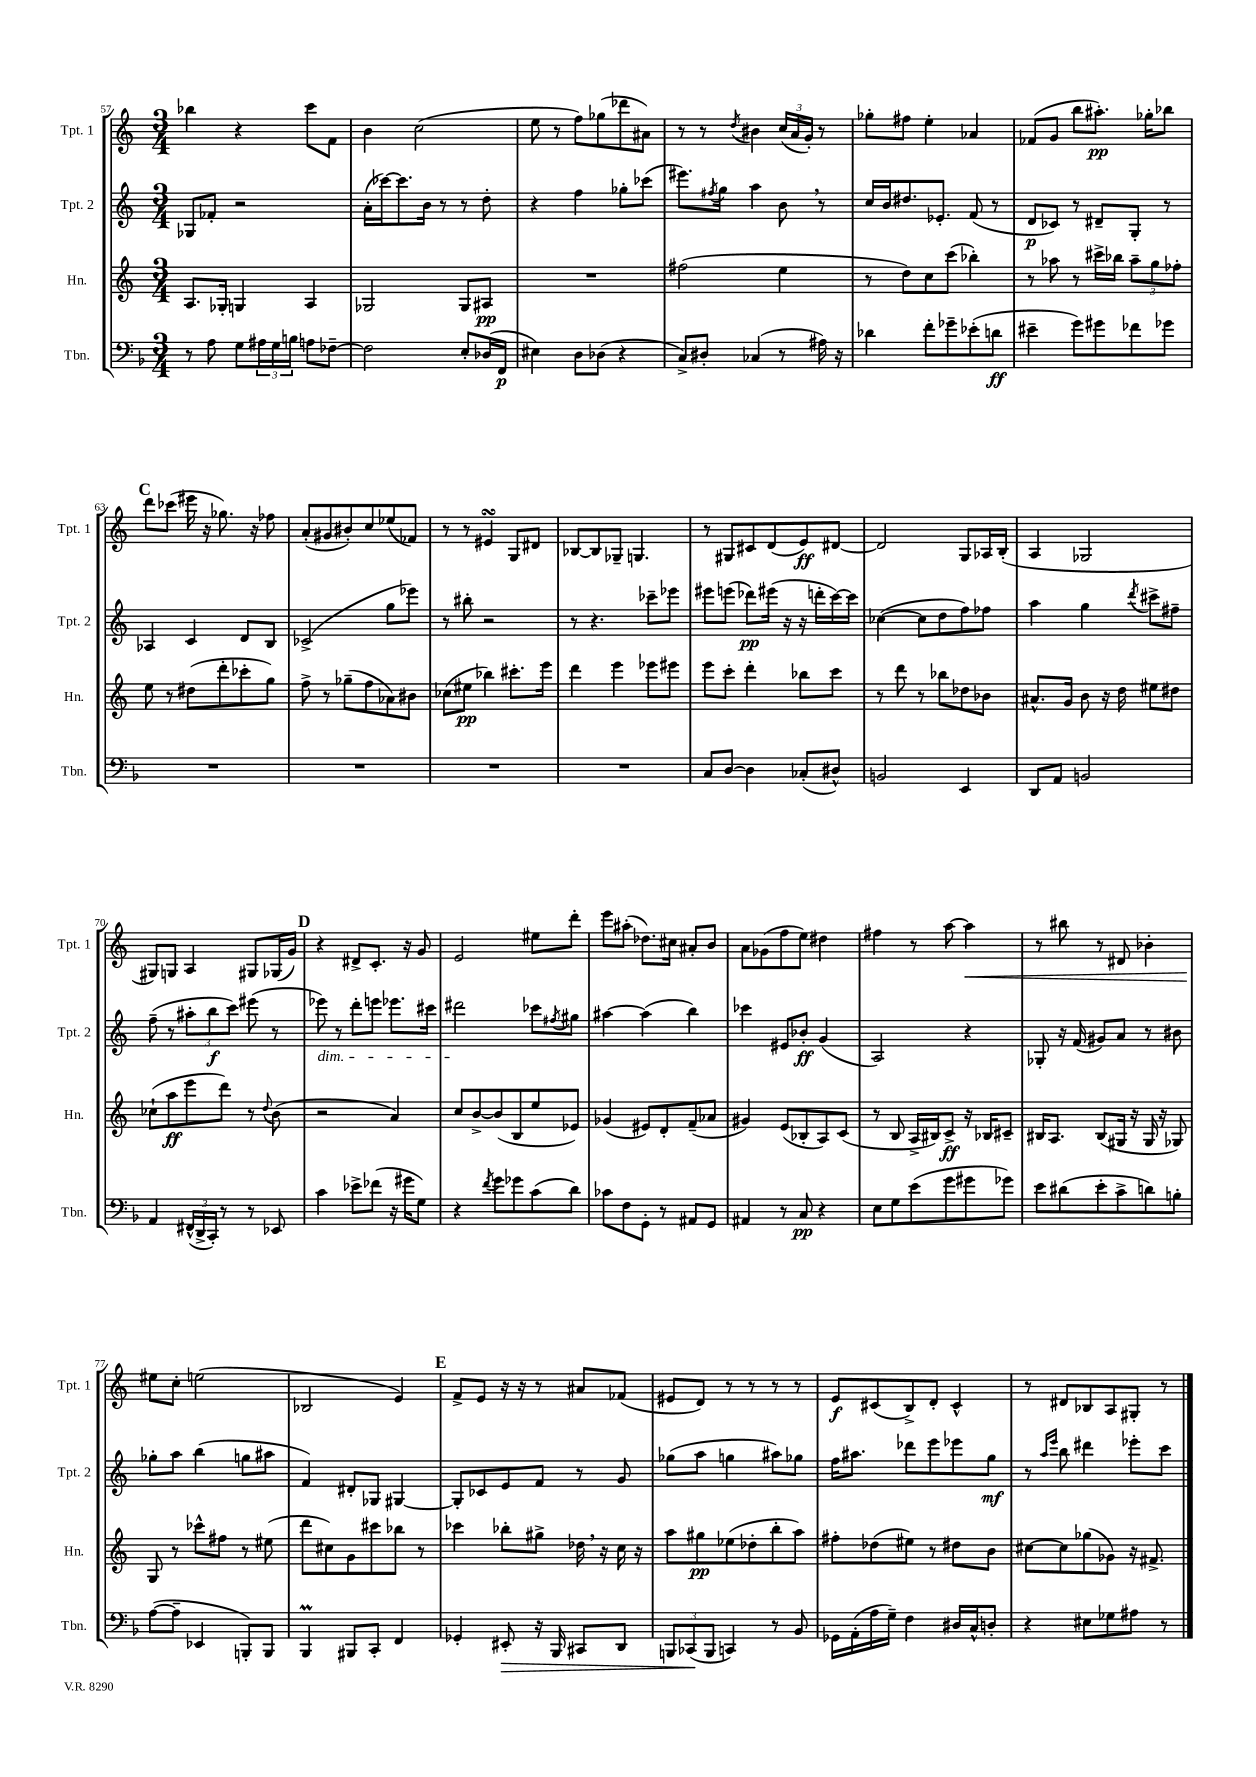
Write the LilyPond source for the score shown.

<<
\new StaffGroup <<
\new Staff = "s0" \with { instrumentName = "Tpt. 1" shortInstrumentName = "Tpt. 1" } {
    \clef treble \key c \major \numericTimeSignature \time 3/4
    bes''4 r4 c'''8 f'8 |
    b'4 c''2( |
    e''8 r8 f''8) ges''8( des'''8 ais'8) |
    r8 r8 \acciaccatura { d''8 } bis'4 \tuplet 3/2 { c''16( a'16 g'16-.) } r8 |
    ges''8-. fis''8 e''4-. aes'4 |
    fes'8( g'8 b''8 ais''8.-.\pp) ges''16-. bes''8 |
    \mark \markup { \bold "C" } d'''8 ces'''8( eis'''16 r16 ges''8.) r16 fes''8 |
    a'8-.( gis'8 bis'8-.) c''8 ees''8( fes'8) |
    r8 r8 eis'4\turn g8 dis'8 |
    bes8~ bes8 ges8-- g4. |
    r8 gis8 cis'8 d'8( e'8\ff) dis'8~ |
    dis'2 g8 aes16 b16-.( |
    a4 ges2 |
    gis8) g8 a4 gis8 ges16( g'16) |
    \mark \markup { \bold "D" } r4 dis'8-> c'8.-. r16 g'8 |
    e'2 eis''8 d'''8-. |
    e'''8 ais''8-.( des''8.) cis''16 ais'8-. b'8 |
    a'8 ges'8( f''8 e''8) dis''4 |
    fis''4 r8 a''8~ a''4\< |
    r8 bis''8 r8 dis'8 bes'4-. |
    eis''8\! c''8-. e''2( |
    bes2 e'4) |
    \mark \markup { \bold "E" } f'8-> e'8 r16 r16 r8 ais'8 fes'8( |
    eis'8 d'8) r8 r8 r8 r8 |
    e'8\f cis'8( b8->) d'8-. cis'4-^ |
    r8 dis'8 bes8 a8 gis8-. r8 \bar "|." |
}
\new Staff = "s1" \with { instrumentName = "Tpt. 2" shortInstrumentName = "Tpt. 2" } {
    \clef treble \key c \major \numericTimeSignature \time 3/4
    ges8 fes'8-. r2 |
    a'16-.( ces'''16~) ces'''8. b'16 r8 r8 d''8-. |
    r4 f''4 ges''8-. ces'''8( |
    eis'''8.) \acciaccatura { fis''8 } g''16 a''4 b'8 \breathe r8 |
    c''16 b'16 dis''8. ees'8.-. f'8( r8 |
    d'8\p ces'8) r8 dis'8-- g8-. r8 |
    \mark \markup { \bold "C" } aes4 c'4 d'8 b8 |
    ces'2->( g''8 ees'''8) |
    r8 bis''8-. r2 |
    r8 r4. ces'''8-- ees'''8 |
    eis'''8 e'''8( des'''8\pp) eis'''16( r16 r16 d'''16-. c'''16~) c'''16 |
    ces''4~( ces''8 d''8 f''8) fes''8 |
    a''4 g''4 \acciaccatura { d'''8 } cis'''8-> fis''8-- |
    f''8--( r8 \tuplet 3/2 { ais''8-. b''8\f c'''8) } eis'''8( r8 |
    \mark \markup { \bold "D" } ees'''8\dim) r8 d'''8-. e'''8 ees'''8. cis'''16 |
    dis'''2\! ces'''8 \acciaccatura { fis''8 } gis''8 |
    ais''4~ ais''4( b''4) |
    ces'''4 eis'8 bes'8-.\ff g'4( |
    a2) r4 |
    ges8-. r16 f'16( gis'8) a'8 r8 bis'8 |
    ges''8-. a''8 b''4( g''8 ais''8 |
    f'4) dis'8-. ges8 gis4~ |
    \mark \markup { \bold "E" } gis8-. ces'8 e'8 f'8 r8 g'8 |
    ges''8( a''8 g''4 ais''8) ges''8 |
    f''16 ais''8. des'''8 e'''8 ees'''8 g''8\mf |
    r8 \grace { a''16 e'''16 } b''8 dis'''4 ees'''8-. c'''8 \bar "|." |
}
\new Staff = "s2" \with { instrumentName = "Hn." shortInstrumentName = "Hn." } {
    \clef treble \key c \major \numericTimeSignature \time 3/4
    a8. ges16-. g4 a4 |
    ges2 ges8 ais8\pp |
    R2. |
    fis''2( e''4 |
    r8 d''8) c''8 c'''8( bes''4-.) |
    r8 aes''8 r8 cis'''16-> bes''16 \tuplet 3/2 { aes''8-- g''8 fes''8-. } |
    \mark \markup { \bold "C" } e''8 r8 dis''8( d'''8-. ces'''8-. g''8) |
    f''8-> r8 ges''8--( f''8 aes'8) bis'8 |
    ces''8( eis''8\pp bes''4) cis'''8.-. e'''16 |
    d'''4 e'''4 ees'''8 eis'''8 |
    e'''8 c'''8-. d'''4-. bes''8 c'''8 |
    r8 d'''8 r8 bes''8 des''8 bes'8 |
    ais'8.-^ g'16 b'8 r16 d''16 eis''8 dis''8 |
    ces''8-!( a''8\ff e'''8 d'''8) r8 \appoggiatura { d''8 } b'8( |
    \mark \markup { \bold "D" } r2 a'4) |
    c''8 b'8~-> b'8( b8 e''8 ees'8) |
    ges'4( eis'8) d'8-. f'8--( aes'8 |
    gis'4) e'8( bes8-. a8) c'8( |
    r8 b8 a16-> bis16) c'8->\ff r16 bes16 cis'8-- |
    bis16 a8. bis8( gis16 r16 gis16 r16 ges8) |
    g8 r8 ces'''8-^ fis''8 r8 eis''8( |
    d'''8 cis''8) g'8 cis'''8 bes''8 r8 |
    \mark \markup { \bold "E" } ces'''4 bes''8-. gis''8-> des''16 \breathe r16 c''16 r16 |
    a''8 gis''8\pp ees''8( des''8-. b''8-. a''8) |
    fis''8-. des''8( eis''8) r8 dis''8 b'8 |
    cis''8~ cis''8 ges''8( ges'8) r16 fis'8.-> \bar "|." |
}
\new Staff = "s3" \with { instrumentName = "Tbn." shortInstrumentName = "Tbn." } {
    \clef bass \key f \major \numericTimeSignature \time 3/4
    r8 a8 g8 \tuplet 3/2 { ais16 g16 b16 } a8 fes8~-- |
    fes2 e8-. des16( f,16\p |
    eis4) d8 des8( r4 |
    c8->) dis8-. ces4( r8 ais16) r16 |
    des'4 f'8-. ges'8-- ees'8-.( d'8\ff |
    eis'4-- g'8) gis'8 fes'8 ges'8 |
    \mark \markup { \bold "C" } R2. |
    R2. |
    R2. |
    R2. |
    c8 d8~ d4 ces8-.( dis8-^) |
    b,2 e,4 |
    d,8 a,8 b,2 |
    a,4 \tuplet 3/2 { fis,16-^( d,16-> c,16-.) } r8 r8 ees,8 |
    \mark \markup { \bold "D" } c'4 ees'8-> fes'8( r16 gis'16 g8) |
    r4 \acciaccatura { f'8 } g'8 ges'8 c'8( d'8) |
    ces'8 f8 g,8-. r8 ais,8 g,8 |
    ais,4 r8 c8\pp r4 |
    e8 g8 e'8( g'8 gis'8 ges'8) |
    e'8 dis'8( e'8-. c'8-> d'8) b8-. |
    a8~( a8-- ees,4 b,,8-.) b,,8 |
    bes,,4\prall bis,,8 c,8-. f,4 |
    \mark \markup { \bold "E" } ges,4-. eis,8-.\> r16 bes,,16 cis,8 d,8 |
    \tuplet 3/2 { b,,8 ces,8\!( b,,8 } c,4) r8 bes,8 |
    ges,16 a,16-.( a16 g16--) f4 dis16 c16-^ d8-. |
    r4 eis8 ges8 ais8 r8 \bar "|." |
}
>>
>>
\layout { \context { \Score currentBarNumber = #57 } }
